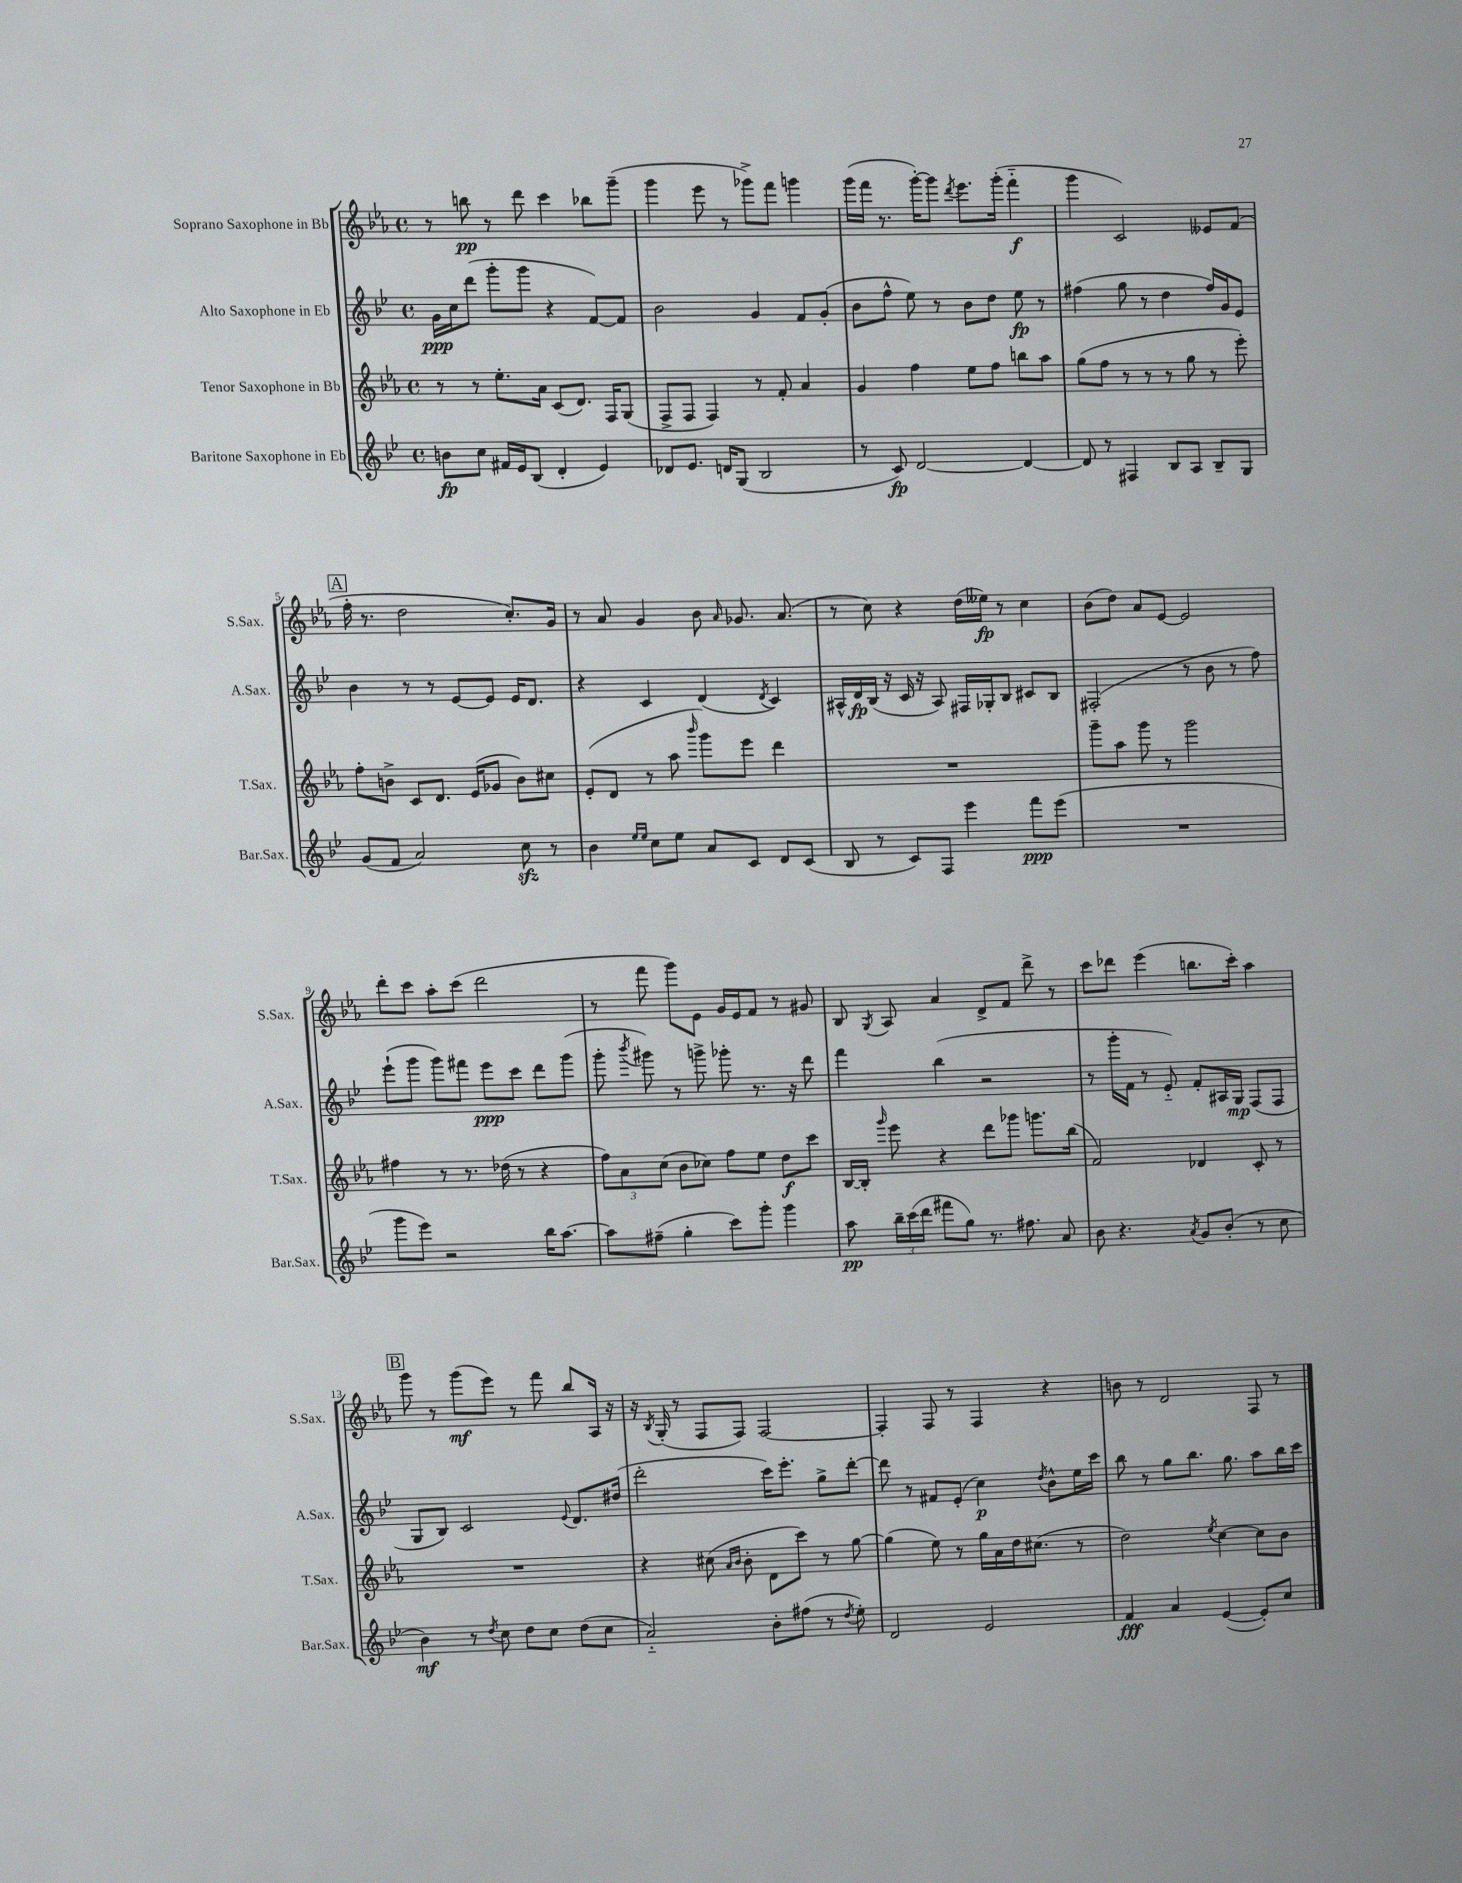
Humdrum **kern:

**kern	**dynam	**kern	**dynam	**kern	**dynam	**kern	**dynam
*part4	*part4	*part3	*part3	*part2	*part2	*part1	*part1
*staff4	*staff4	*staff3	*staff3	*staff2	*staff2	*staff1	*staff1
*I"Baritone Saxophone in Eb	*	*I"Tenor Saxophone in Bb	*	*I"Alto Saxophone in Eb	*	*I"Soprano Saxophone in Bb	*
*I'Bar.Sax.	*	*I'T.Sax.	*	*I'A.Sax.	*	*I'S.Sax.	*
*clefG2	*	*clefG2	*	*clefG2	*	*clefG2	*
*k[b-e-]	*	*k[b-e-a-]	*	*k[b-e-]	*	*k[b-e-a-]	*
*M4/4	*	*M4/4	*	*M4/4	*	*M4/4	*
*met(c)	*	*met(c)	*	*met(c)	*	*met(c)	*
=1	=1	=1	=1	=1	=1	=1	=1
8bn\L	fp	8r	.	16g\LL	ppp	8r	.
.	.	.	.	16cc\J	.	.	.
8cc\J	.	8r	.	(8ddd\J	.	8bbn\	pp
16f#X/LL	.	8.ee-'\L	.	8ggg'\L	.	8r	.
16e-/J	.	.	.	.	.	.	.
(8B-/J	.	.	.	8ggg\J	.	8ddd\	.
.	.	16a-\Jk	.	.	.	.	.
4d'/	.	(8c/L	.	4r	.	4ccc\	.
.	.	8.d/J)	.	.	.	.	.
4e-/)	.	.	.	[8f/L)	.	8bb-X\L	.
.	.	16F/KL	.	.	.	.	.
.	.	(8G/J	.	8f/J]	.	(8ggg~\J	.
=2	=2	=2	=2	=2	=2	=2	=2
8d-X/L	.	8F^/L	.	2b-\	.	4ggg\	.
8.e-/J	.	8F/J	.	.	.	.	.
.	.	4F/)	.	.	.	8eee-\	.
16dn/KL	.	.	.	.	.	.	.
(8G/J	.	.	.	.	.	8r	.
2B-/	.	8r	.	4g/	.	8ggg-X^\L)	.
.	.	8f'/	.	.	.	8fff\J	.
.	.	4a-/	.	8f/L	.	4gggn\	.
.	.	.	.	(8g'/J	.	.	.
=3	=3	=3	=3	=3	=3	=3	=3
8r	.	4g/	.	8b-\L	.	(16ggg\LL	.
.	.	.	.	.	.	16fff\JJ	.
8c/)	fp	.	.	8ff^^\J	.	8.r	.
[2d/	.	4ff\	.	8ee-\)	.	.	.
.	.	.	.	.	.	[16ggg'\KL)	.
.	.	.	.	8r	.	8ggg\J]	.
.	.	.	.	.	.	8qddd/	.
.	.	8ee-\L	.	8b-\L	.	8.eee-\L	.
.	.	8ff\J	.	8dd\J	.	.	.
.	.	.	.	.	.	(16ggg'\Jk	.
4d/_	.	8bbn\L	.	8ee-\	fp	4fff\	f
.	.	8aa-\J	.	8r	.	.	.
=4	=4	=4	=4	=4	=4	=4	=4
8d/]	.	(8gg\L	.	(4ff#X\	.	4ggg\	.
8r	.	8ff\J	.	.	.	.	.
4F#X/	.	8r	.	8gg\	.	2c/)	.
.	.	8r	.	8r	.	.	.
8B-/L	.	8r	.	4dd\	.	.	.
8A/J	.	8gg\	.	.	.	.	.
8B-~/L	.	8r	.	16ff#/LL)	.	8e--X/L	.
.	.	.	.	16g/J	.	.	.
8G/J	.	8eee-'\)	.	8e-/J	.	(8f/J	.
!!LO:LB:g=z
!!LO:REH:place=s1:t=A
=5	=5	=5	=5	=5	=5	=5	=5
(8g/L	.	8ff'\L	.	4b-\	.	16ff'\	.
.	.	.	.	.	.	8.r	.
8f/J	.	8bn^\J	.	.	.	.	.
2a/)	.	8c/L	.	8r	.	2dd\	.
.	.	8.d/J	.	8r	.	.	.
.	.	.	.	[8e-/L	.	.	.
.	.	(16e-/KL	.	.	.	.	.
.	.	8g-X/J	.	8e-/J]	.	.	.
8cczz\	.	8b\L)	.	16e-/KL	.	8.cc'/L)	.
.	.	.	.	8.d/J	.	.	.
8r	.	8cc#X\J	.	.	.	.	.
.	.	.	.	.	.	16g/Jk	.
=6	=6	=6	=6	=6	=6	=6	=6
4b-\	.	(8e-'/L	.	4r	.	8r	.
.	.	8d/J	.	.	.	8a-/	.
16qqee-/LL	.	.	.	.	.	.	.
16qqee-/JJ	.	.	.	.	.	.	.
8cc\L	.	8r	.	4c/	.	4g/	.
8ee-\J	.	8aa-\	.	.	.	.	.
.	.	16qqbbb-/	.	.	.	.	.
8a/L	.	8ggg\L)	.	(4d/	.	8b-\	.
.	.	.	.	.	.	16qqa-/	.
8c/J	.	8eee-\J	.	.	.	8.g-X/	.
.	.	.	.	8qd/	.	.	.
8d/L	.	4ddd\	.	4c/)	.	.	.
.	.	.	.	.	.	(8.a-/	.
(8c/J	.	.	.	.	.	.	.
=7	=7	=7	=7	=7	=7	=7	=7
8B-/	.	1r	.	16A#X^^/LL	.	8r	.
.	.	.	.	16d/	fp	.	.
8r	.	.	.	(16B-/JJ	.	8cc\)	.
.	.	.	.	16r	.	.	.
8c/L)	.	.	.	16c/	.	4r	.
.	.	.	.	16r	.	.	.
8F/J	.	.	.	8A#/)	.	.	.
4eee-\	.	.	.	16F#X/LL	.	(16dd\LL	.
.	.	.	.	16G-X'/J	.	16ee--X\JJ)	fp
.	.	.	.	8B-/J	.	8r	.
8fff\L	ppp	.	.	8c#X/L	.	4cc\	.
(8eee-\J	.	.	.	8B-/J	.	.	.
=8	=8	=8	=8	=8	=8	=8	=8
1r	.	8ggg~\L	.	(2F#X'/	.	(8b-\L	.
.	.	8aa-\J	.	.	.	8dd\J)	.
.	.	8ggg\	.	.	.	8a-/L	.
.	.	8r	.	.	.	[8e-/J	.
.	.	2ggg\	.	8r	.	2e-/]	.
.	.	.	.	8b-\	.	.	.
.	.	.	.	8r	.	.	.
.	.	.	.	8ff\)	.	.	.
!!LO:LB:g=z
=9	=9	=9	=9	=9	=9	=9	=9
8ggg\L	.	4ff#X\	.	(8eee-`\L	.	8ddd'\L	.
8eee-\J)	.	.	.	8ggg\J	.	8ccc\J	.
2r	.	8r	.	8ggg\L)	.	8aa-'\L	.
.	.	8.r	.	8fff#X\J	.	(8ccc\J	.
.	.	.	.	8eee-\L	ppp	2ddd\	.
.	.	(16dd-X\	.	.	.	.	.
.	.	8r	.	8ccc\J	.	.	.
16bb-\KL	.	4r	.	8ddd\L	.	.	.
[8.aa\J	.	.	.	.	.	.	.
.	.	.	.	(8ggg\J	.	.	.
=10	=10	=10	=10	=10	=10	=10	=10
8aa\L]	.	12ff\L)	.	8ggg'\	.	8r	.
.	.	12a-\	.	.	.	.	.
.	.	.	.	8qbbb-/	.	.	.
(8ff#X~\J	.	.	.	8ggg#X\)	.	8fff\	.
.	.	(12cc\J	.	.	.	.	.
4gg'\	.	8b-\L	.	8r	.	8ggg\L)	.
.	.	8cc-X\J)	.	8gggn^\	.	8e-\J	.
8ccc\L)	.	8ff\L	.	8ggg-X'\	.	16g/LL	.
.	.	.	.	.	.	16e-/J	.
8ggg'\J	.	8ee-\J	.	8.r	.	8f/J	.
4ggg\	.	8dd\L	f	.	.	8r	.
.	.	.	.	16r	.	.	.
.	.	8ccc\J	.	8ddd\	.	8g#X/	.
=11	=11	=11	=11	=11	=11	=11	=11
8aa\	pp	[16B-/LL	.	4fff\	.	8B-/	.
.	.	16B-'/JJ]	.	.	.	.	.
.	.	16qqggg/	.	.	.	8qG/	.
24bb-~\LL	.	8eee-\	.	.	.	8A-/	.
(24ccc\	.	.	.	.	.	.	.
24ddd\JJ	.	.	.	.	.	.	.
8fff#X\L	.	4r	.	(4bb-\	.	4a-/	.
8gg\J)	.	.	.	.	.	.	.
8.r	.	8ddd\L	.	2r	.	8d^/L	.
.	.	8ggg-X\J	.	.	.	8f/J	.
8.ff#X\	.	.	.	.	.	.	.
.	.	8.gggn\L	.	.	.	8ddd^\	.
8a/	.	.	.	.	.	8r	.
.	.	(16bb-\Jk	.	.	.	.	.
=12	=12	=12	=12	=12	=12	=12	=12
8b-\	.	2f/)	.	8r	.	8ccc\L	.
4.r	.	.	.	16ggg'\LL	.	8ddd-X\J	.
.	.	.	.	16f\JJ	.	.	.
.	.	.	.	8r	.	(4eee-\	.
.	.	.	.	8e-/)	.	.	.
8qa/	.	.	.	.	.	.	.
8g/L	.	4d-X/	.	8f'/L	.	8.bbn\L	.
(8b-'/J	.	.	.	16A#X/L	.	.	.
.	.	.	.	16G/JJ	mp	16ccc'\Jk)	.
8r	.	8c'/	.	(8F/L	.	4aa-\	.
8cc\	.	8r	.	8F/J	.	.	.
!!LO:LB:g=z
!!LO:REH:place=s1:t=B
=13	=13	=13	=13	=13	=13	=13	=13
4b-\)	mf	1r	.	8G/L	.	8ggg\	.
.	.	.	.	8B-/J)	.	8r	.
8r	.	.	.	2c/	.	(8ggg\L	mf
8qdd/	.	.	.	.	.	.	.
8cc\	.	.	.	.	.	8eee-\J)	.
8dd\L	.	.	.	.	.	8r	.
8cc\J	.	.	.	.	.	8fff\	.
.	.	.	.	8qqe-/	.	.	.
(8dd\L	.	.	.	8.d/L	.	8bb-/L	.
8cc\J	.	.	.	.	.	16A-/Jk	.
.	.	.	.	(16dd#X/Jk	.	16r	.
=14	=14	=14	=14	=14	=14	=14	=14
2a/)	.	4r	.	2ddd'\	.	16r	.
.	.	.	.	.	.	8qB-/	.
.	.	.	.	.	.	(16G'/	.
.	.	.	.	.	.	8r	.
.	.	(8cc#X\	.	.	.	8F/L	.
.	.	16qqa-/LL	.	.	.	.	.
.	.	16qqb-/JJ	.	.	.	.	.
.	.	8b-'\	.	.	.	8F/J)	.
8b-'\L	.	8d\L	.	16ccc\KL)	.	[2F/	.
.	.	.	.	8.eee-'\J	.	.	.
(8ff#X\J	.	8ccc\J)	.	.	.	.	.
8r	.	8r	.	8gg^\L	.	.	.
8qdd/	.	.	.	.	.	.	.
8ee-'\)	.	[8gg\	.	[8ddd'\J	.	.	.
=15	=15	=15	=15	=15	=15	=15	=15
2d/	.	(4gg\]	.	8ddd\]	.	4F'/]	.
.	.	.	.	8r	.	.	.
.	.	8ee-\)	.	8f#X/L	.	8F/	.
.	.	8r	.	(8e-'/J	.	8r	.
2e-/	.	16gg\LL	.	4cc\)	p	4F/	.
.	.	16a-\	.	.	.	.	.
.	.	16dd\J	.	.	.	.	.
.	.	(8.cc#X\J	.	.	.	.	.
.	.	.	.	8qdd/	.	.	.
.	.	.	.	8b-^^\L	.	4r	.
.	.	8r	.	16ee-\L	.	.	.
.	.	.	.	16ccc\JJ	.	.	.
=16	=16	=16	=16	=16	=16	=16	=16
4f/	fff	2dd\)	.	8bb-\	.	8bn\	.
.	.	.	.	8r	.	8r	.
4a/	.	.	.	8gg\L	.	2d/	.
.	.	.	.	8.bb-\J	.	.	.
.	.	8qee-/	.	.	.	.	.
([4e-/	.	[4cc\	.	.	.	.	.
.	.	.	.	8.gg\	.	.	.
8e-'/L])	.	8cc\L]	.	8aa\L	.	8F/	.
8cc/J	.	8b-\J	.	16bb-\L	.	8r	.
.	.	.	.	16ccc\JJ	.	.	.
==	==	==	==	==	==	==	==
*-	*-	*-	*-	*-	*-	*-	*-
